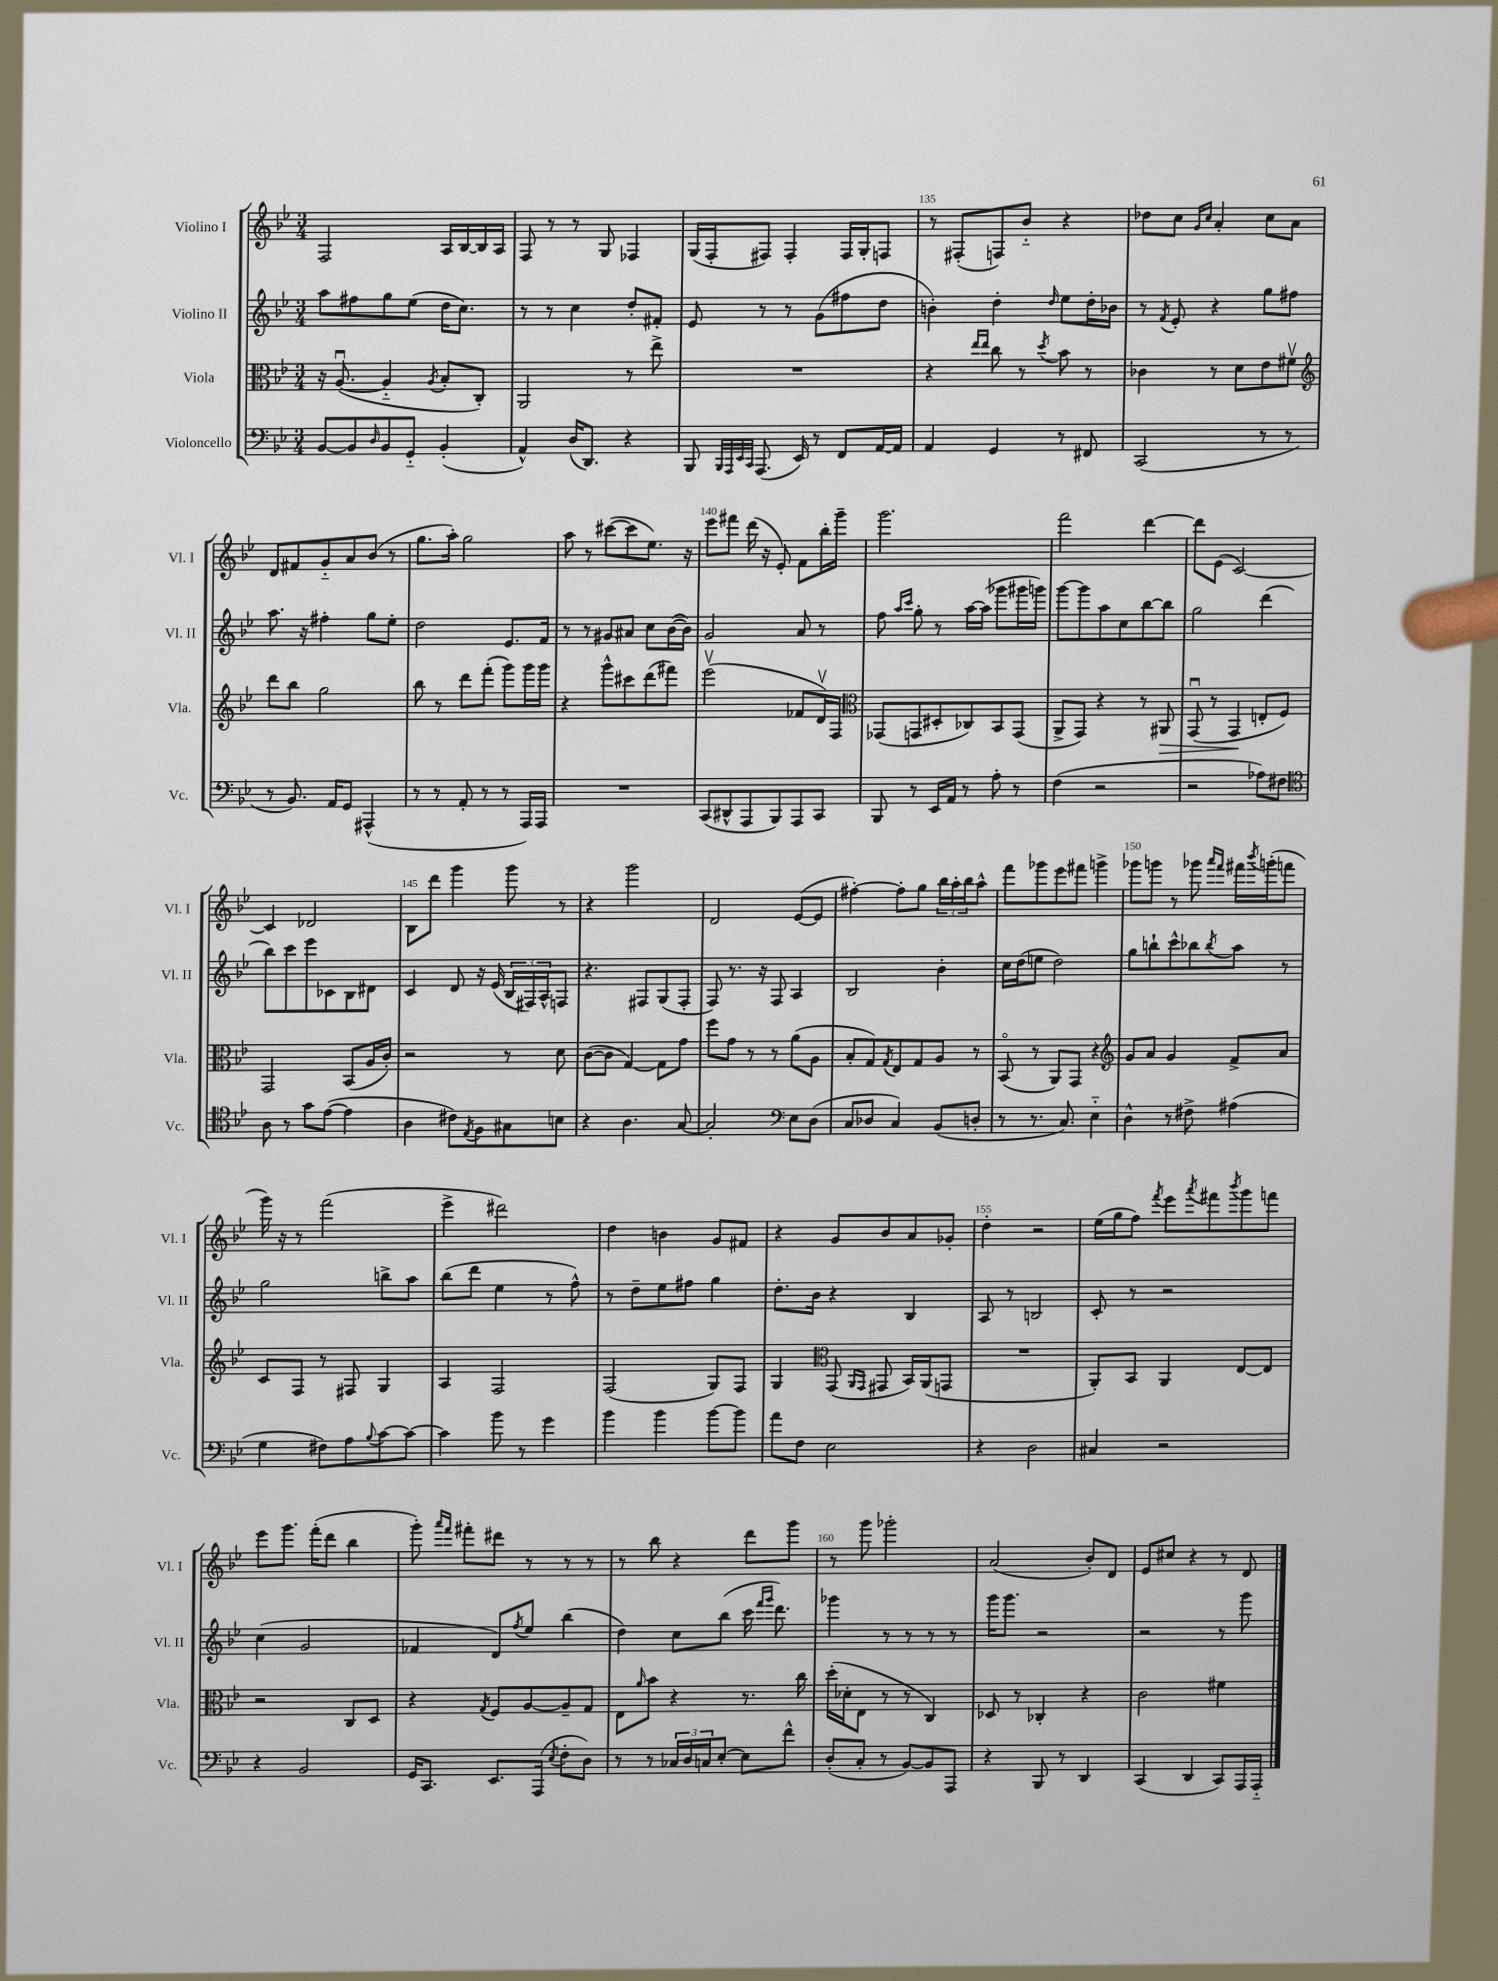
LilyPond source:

<<
\new StaffGroup <<
\new Staff = "s0" \with { instrumentName = "Violino I" shortInstrumentName = "Vl. I" } {
    \clef treble \key bes \major \numericTimeSignature \time 3/4
    f2 a16 bes16~ bes16 a16 |
    f8 r8 r8 g8 fes4 |
    g16( f16-. fis8) fis4-. fis16 g16-. f8 |
    r8 fis8-.( f8) bes'8-_ r4 |
    des''8 c''8 \grace { g'16 c''16 } a'4-. c''8 a'8 |
    d'8 fis'8 g'8-_ a'8 bes'8( r8 |
    g''8. a''16-.) g''2 |
    a''8 r8 cis'''8~( cis'''8 ees''8.) r16 |
    ees'''8 fis'''8 d'''16( r16 ees'8-.) f'8 bes''16-. g'''16-- |
    g'''2. |
    f'''2 d'''4~ |
    d'''8 ees'8( c'2~) |
    c'4 des'2 |
    bes8 d'''8 g'''4 g'''8 r8 |
    r4 g'''2 |
    d'2 ees'8~( ees'8 |
    fis''4~-.) fis''8-. g''8 \tuplet 3/2 { bes''16 a''16-. bes''16 } a''8-^ |
    f'''8 ges'''8 ees'''8 fis'''8 g'''4-> |
    ges'''8 g'''8 r8 ges'''8 \grace { a'''16 f'''16 } fis'''16 \acciaccatura { bes'''8 } g'''16-.( f'''8 |
    g'''16) r16 r8 f'''2( |
    ees'''4-> dis'''2) |
    d''4 b'4 g'8 fis'8 |
    r4 g'8 bes'8 a'8 ges'8-. |
    d''4-. r2 |
    ees''16( g''16 f''8) \acciaccatura { f'''8 } ees'''8 \acciaccatura { a'''8 } fis'''8 \acciaccatura { bes'''8 } g'''8 f'''8 |
    ees'''8 g'''8. f'''16-.( d'''8 bes''4 |
    g'''8-.) \grace { a'''16 f'''16 } fis'''8-. dis'''8 r8 r8 r8 |
    r8 bes''8 r4 d'''8 g'''8 |
    r8 g'''8 ges'''2-. |
    a'2( bes'8-.) d'8 |
    ees'8 cis''8 r4 r8 d'8 \bar "|." |
}
\new Staff = "s1" \with { instrumentName = "Violino II" shortInstrumentName = "Vl. II" } {
    \clef treble \key bes \major \numericTimeSignature \time 3/4
    a''8 fis''8 g''8 ees''8( d''16 c''8.) |
    r8 r8 c''4 d''8-. fis'8-. |
    ees'8 r8 r8 g'8( fis''8 d''8 |
    b'4-.) d''4-. \grace { d''16 } ees''8 d''16-. bes'16 |
    r8 \acciaccatura { f'8 } ees'8-. r4 g''8 fis''8 |
    a''8. r16 fis''4-. g''8 ees''8-. |
    d''2 ees'8. f'16 |
    r8 r8 gis'8 ais'8 c''8 bes'16~( bes'16) |
    g'2 a'8 r8 |
    f''8 \grace { a''16 c'''16 } g''8-. r8 a''16~ a''16( ges'''8 gis'''16 g'''16) |
    g'''8~ g'''8 a''8 c''8 bes''8~ bes''8 |
    g''2 d'''4( |
    bes''8) c'''8 ees'''8 ces'8 bes8 dis'8 |
    c'4 d'8 r16 ees'16( \tuplet 3/2 { bes16 fis16) a16-^ } f8 |
    r4. fis8 g8( fis8-. |
    f8) r8. r16 f8 a4 |
    bes2 bes'4-. |
    c''16 d''16( e''8 d''2) |
    g''8 b''8-! c'''8-^ bes''8 \acciaccatura { bes''8 } a''8 r8 |
    g''2 b''8-> a''8 |
    bes''8( d'''8 ees''4 r8 f''8-^) |
    r8 d''8-- ees''8 fis''8 g''4 |
    d''8.-. bes'16 r4 bes4 |
    a8 r8 b2 |
    c'8-. r8 r2 |
    c''4( g'2 |
    fes'4 d'8) \acciaccatura { f''8 } ees''8 bes''4( |
    d''4) c''8 bes''8( c'''16 \grace { f'''16 g'''16 } d'''8.) |
    ges'''4 r8 r8 r8 r8 |
    g'''16 g'''8. r2 |
    r2 r8 g'''8 \bar "|." |
}
\new Staff = "s2" \with { instrumentName = "Viola" shortInstrumentName = "Vla." } {
    \clef alto \key bes \major \numericTimeSignature \time 3/4
    r16 a8.~\downbow( a4-_ \acciaccatura { a8 } bes8-. c8-.) |
    a,2 r8 ees''8-> |
    R2. |
    r4 \grace { ees''16 ees''16 } c''8 r8 \acciaccatura { d''8 } bes'8 r8 |
    ces'4 r8 d'8 ees'8 fis'8\upbow |
    \clef treble d'''8 bes''8 g''2 |
    bes''8 r8 d'''8 f'''8-.( g'''8) g'''16 g'''16 |
    r4 g'''8-^ cis'''8 d'''8( fis'''8) |
    ees'''2\upbow( fes'8 d'16\upbow) f16 |
    \clef alto ges,8( g,8 dis8-. ces8) bes,8 g,8( |
    a,8-> g,8) r4 r8 ais,8\> |
    g,8\downbow( r8 g,4\! e8-. f8) |
    g,2 bes,8( a16 c'16-.) |
    r2 r8 d'8 |
    c'8~( c'8 g4~) g8 g'8 |
    f''8 g'8 r8 r8 a'8( a8 |
    bes8-. g8) \acciaccatura { g8 } ees8 g8 a8 r8 |
    bes,8\flageolet( r8 a,8) g,8 r4 |
    \clef treble g'8 a'8 g'4 f'8-> a'8 |
    c'8 f8 r8 fis8 g4 |
    a4 f2 |
    f2( g8) f8 |
    g4 \clef alto g,8( \grace { a,16 g,16 } gis,8 bes,16) a,16( g,8 |
    R2. |
    a,8-.) bes,8 a,4 ees8~ ees8 |
    r2 c8 d8 |
    r4 \acciaccatura { g8 } f8 a8~ a8-- g8 |
    ees8 \grace { a'16 } bes'8 r4 r8. c''16 |
    d''16-.( des'16-. ees8 r8 r8 c4) |
    des8 r8 ces4-. r4 |
    c'2 fis'4 \bar "|." |
}
\new Staff = "s3" \with { instrumentName = "Violoncello" shortInstrumentName = "Vc." } {
    \clef bass \key bes \major \numericTimeSignature \time 3/4
    bes,8~ bes,8 \grace { d16 } bes,8 g,8-_ bes,4-.( |
    a,4-^) d16( d,8.) r4 |
    bes,,8 \grace { bes,,32 a,,32 ees,32 c,32 } a,,8.( ees,16) r8 f,8 a,16~ a,16 |
    a,4 g,4 r8 fis,8 |
    c,2( r8 r8 |
    r8 bes,8.) a,16 g,8 ais,,4-^( |
    r8 r8 a,8-. r8 r8 a,,16) a,,16 |
    R2. |
    c,8( dis,8-^ a,,8 bes,,8) a,,8 c,8 |
    bes,,8 r8 ees,16 a,16 r8 a8-. r8 |
    f4( r2 |
    r2 aes8) fis8 |
    \clef tenor a8 r8 g'8 ees'8~( ees'4 |
    a4 cis'8) \acciaccatura { ees8 } f8 gis8 b8 |
    r4 a4. g8~ |
    g2-. \clef bass ees8 d8( |
    c8 des8 c4) bes,8( d8-. |
    r8 r8. c8.) ees4-_ |
    d4-^ r8 fis8-> ais4( |
    g4 fis8) a8 \appoggiatura { bes8 } c'8~ c'8~ |
    c'4 bes'8 r8 g'4 |
    bes'4 bes'4 bes'8~ bes'8 |
    a'8 f8 ees2 |
    r4 d2 |
    cis4 r2 |
    r4 bes,2 |
    g,16 c,8. ees,8. a,,16( \acciaccatura { ees8 } f8-. d8) |
    r8 r8 \tuplet 3/2 { ces16 d16 c16 } ees8~-. ees8 f'8-^ |
    d8-.( c8-. r8 bes,8~) bes,8 a,,8 |
    r4 bes,,8 r8 d,4 |
    c,4( d,4 c,8) a,,16 a,,16-_ \bar "|." |
}
>>
>>
\layout { \context { \Score currentBarNumber = #132 \override BarNumber.break-visibility = ##(#f #t #t) barNumberVisibility = #(every-nth-bar-number-visible 5) } }
